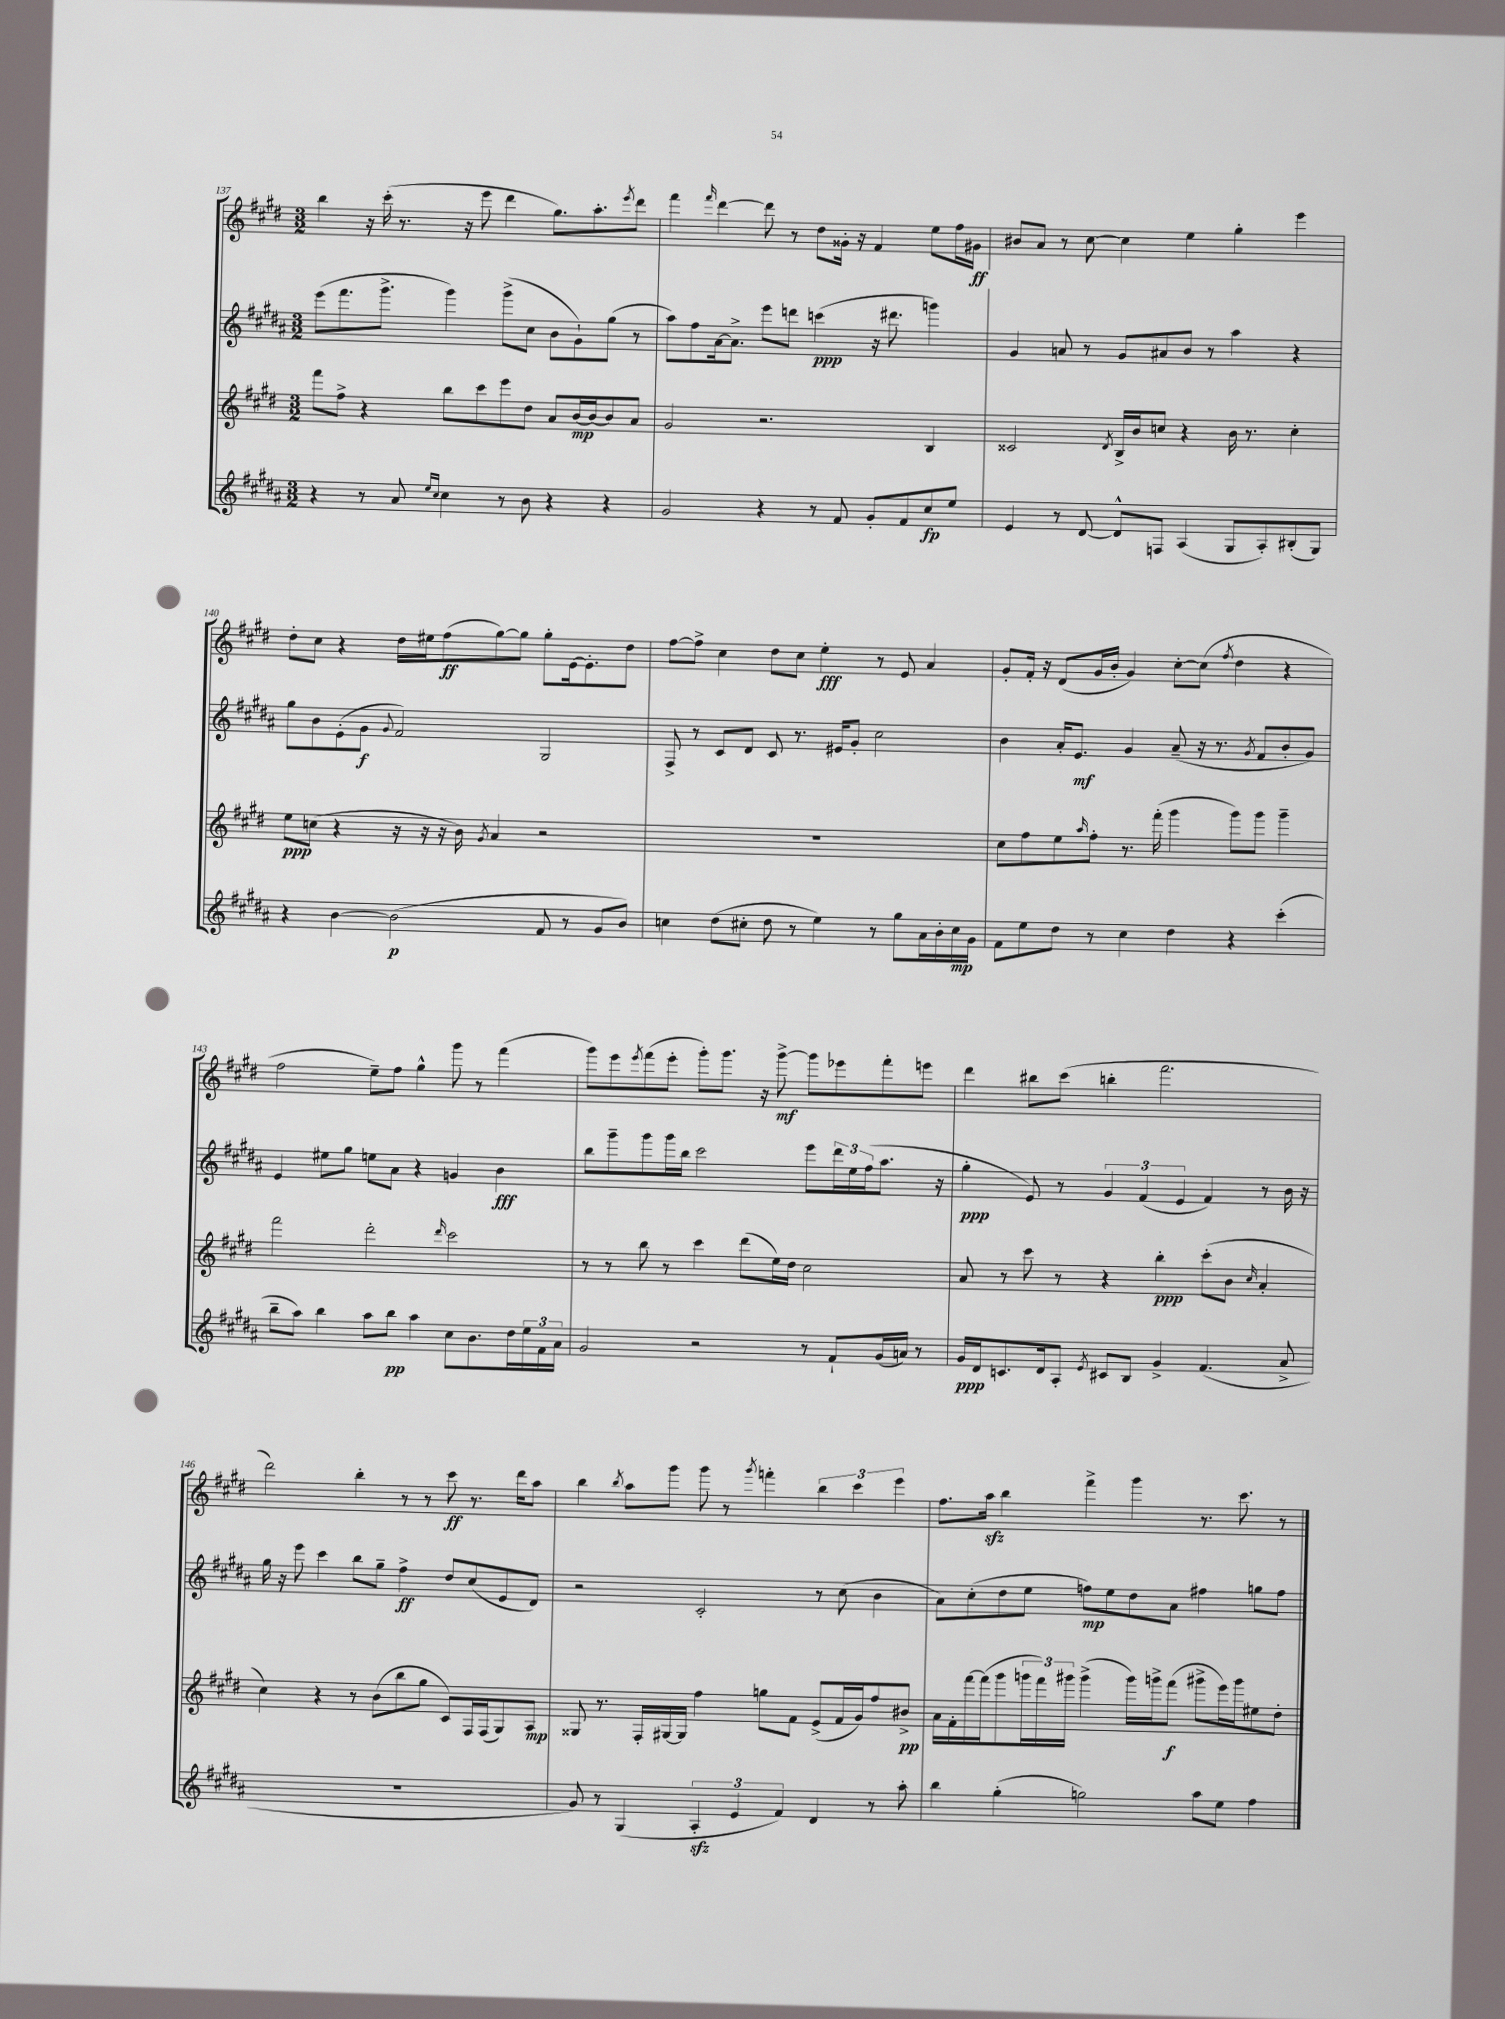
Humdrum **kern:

**kern	**kern	**kern	**kern
*staff4	*staff3	*staff2	*staff1
*clefG2	*clefG2	*clefG2	*clefG2
*k[f#c#g#d#a#]	*k[f#c#g#d#]	*k[f#c#g#d#a#]	*k[f#c#g#d#]
*M3/2	*M3/2	*M3/2	*M3/2
4r	8fff#	(8eee	4bb
.	8ff#^	8.fff#	.
8r	4r	.	16r
.	.	8.ggg#^	(16ccc#'
8a#	.	.	8.r
16qqee	.	.	.
16qqcc#	.	.	.
4cc#	8bb	4ggg#)	.
.	.	.	16r
.	8ccc#	.	8eee
8r	8eee	(8ggg#^	4ddd#
8b	8dd#	8cc#	.
4r	8a	8b	8.gg#)
.	[16b	8g#`)	.
.	16b_	.	8.aa'
4r	8b]	(8gg#	.
.	.	.	8qeee
.	8a	8r	8ddd#
=	=	=	=
2g#	2g#	8aa#)	4fff#
.	.	8ff#	.
.	.	.	16qqfff#
.	.	[16a#	[4ddd#
.	.	8.a#^]	.
4r	2.r	8eee	8ddd#]
.	.	8ddd	8r
8r	.	(4ccc	8dd#
8f#	.	.	16g##'
.	.	.	16r
8g#'	.	16r	4f#
.	.	8.ddd#	.
8f#	.	.	.
8cc#	4B	4ggg)	8ee
8ee	.	.	16ff#
.	.	.	16g#
=	=	=	=
4e	2c##	4g#	8b#
.	.	.	8a
8r	.	8a	8r
[8d#	.	8r	[8cc#
.	8qd#	.	.
8d#^^]	16B^	8g#	4cc#]
.	16b	.	.
8F	8cc	8a#	.
(4A#	4r	8b	4ee
.	.	8r	.
8G#	16b	4aa#	4gg#'
.	8.r	.	.
8A#')	.	.	.
(8B#'	4cc'	4r	4eee
8G#)	.	.	.
=	=	=	=
4r	8ee	8gg#	8dd#'
.	(8cc	8b	8cc#
[4b	4r	(8e'	4r
.	.	8g#	.
.	.	8qqg#	.
(2b]	16r	2f#)	16dd#
.	16r	.	16ee#
.	16r	.	(8ff#
.	16b)	.	.
.	8qg#	.	.
.	4a	.	[8gg#)
.	.	.	8gg#]
8f#	2r	2G#	8gg#'
8r	.	.	[16e
.	.	.	8.e']
8g#	.	.	.
8b)	.	.	8dd#
=	=	=	=
4cc	1.r	8F#^	[8ff#
.	.	8r	8ff#^]
(8dd#	.	8c#	4cc#
8cc#'	.	8d#	.
8dd#	.	8c#	8dd#
8r	.	8.r	8cc#
4ee)	.	.	4ee'
.	.	16e#	.
.	.	8g#'	.
8r	.	2cc#	8r
8gg#	.	.	8e
16a#	.	.	4a
16b'	.	.	.
16cc#	.	.	.
16g#	.	.	.
=	=	=	=
8f#	8cc#	4b	8g#'
8ee	8ff#	.	16f#'
.	.	.	16r
8dd#	8ee	16a#'	(8d#
.	.	8.e	.
.	16qqaa	.	.
8r	8ff#'	.	16g#
.	.	.	16b'
4cc#	8.r	4g#	4g#)
.	(16fff#'	.	.
4dd#	4ggg#	(8a#~	[8cc#'
.	.	16r	(8cc#]
.	.	8.r	.
.	.	.	8qff#
4r	8ggg#)	.	4dd#
.	.	8qg#	.
.	8ggg#	8f#	.
(4ccc#'	4ggg#~	8b'	4r
.	.	8g#)	.
=	=	=	=
8bb~	2fff#	4e	2ff#
8aa#)	.	.	.
4bb	.	8ee#	.
.	.	8gg#	.
8aa#	2ddd#'	8ee	8ee~)
8bb	.	8a#	8ff#
4aa#	.	4r	4gg#^^
.	16qqddd#	.	.
8cc#	2ccc#	4g	8ggg#
8.b	.	.	8r
.	.	4b	(4fff#
16dd#	.	.	.
24ee	.	.	.
24f#	.	.	.
24a#	.	.	.
=	=	=	=
2g#	8r	8bb	8ggg#)
.	8r	8ggg#~	8eee
.	.	.	8qeee
.	8bb	8ggg#	(8fff#
.	8r	16ggg#	8eee'
.	.	16bb	.
2r	4ccc#	2ccc#	8ggg#')
.	.	.	8.ggg#
.	(8ddd#	.	.
.	.	.	16r
.	16ee)	.	[8ggg#^
.	16dd#	.	.
8r	2cc#	8eee	8ggg#]
8f#`	.	24ddd#	8eee-
.	.	24ee	.
.	.	(24ff#	.
(16g#	.	8.aa#	8fff#'
16a)	.	.	.
8r	.	.	8eee
.	.	16r	.
=	=	=	=
16g#	8a	4gg#'	4ddd#
16d#	.	.	.
8.c	8r	.	.
.	8ccc#	8e)	8bb#
16d#	.	.	.
8A#'	8r	8r	(8ccc#
8qe	.	.	.
8c#	4r	6g#	4bb'
8B	.	.	.
.	.	(6f#	.
4g#^	4bb'	.	2.fff#
.	.	6e	.
(4.f#	(8ccc#'	4f#)	.
.	8b	.	.
.	16qqcc#	.	.
.	4a'	8r	.
8a#^	.	16b	.
.	.	16r	.
=	=	=	=
1.r	4cc#)	16gg#	2ddd#)
.	.	16r	.
.	.	8eee	.
.	4r	4ccc#	.
.	8r	8bb	4bb'
.	(8b	8gg#~	.
.	8bb	4ff#^	8r
.	8gg#	.	8r
.	8c#)	8dd#	8ccc#
.	16F#	(8cc#	8.r
.	(16F#	.	.
.	8G#)	8e	.
.	.	.	16ddd#
.	8A	8d#)	8aa
=	=	=	=
8g#)	8G##	2r	4bb
8r	8.r	.	.
.	.	.	8qbb
(4G#	.	.	8aa
.	16F#'	.	.
.	[16G#	.	8ggg#
.	16G#]	.	.
6A#'	4ff#	2c#'	8ggg#
.	.	.	8r
6e	.	.	.
.	.	.	8qggg#
.	8gg	.	4fff'
6f#)	.	.	.
.	8f#	.	.
4d#	(8e^	8r	6bb
.	16f#	(8cc#	.
.	.	.	6ccc#
.	16g#)	.	.
8r	8ff#	4b	.
.	.	.	6eee
8aa#'	8b#^	.	.
=	=	=	=
4bb	16a	8a#)	8.ff#
.	16f#'	.	.
.	[16fff#	(8cc#'	.
.	(16fff#]	.	16aa
(4gg#'	8ggg#	8dd#	4bb
.	24ggg	8ee	.
.	24fff#)	.	.
.	24ggg#	.	.
2gg)	(4ggg#^	8ff)	4fff#^
.	.	8ee	.
.	16ggg#)	8dd#	4ggg#
.	16ggg^	.	.
.	(8fff#	8a#	.
8aa#	8ggg#^	4ff#	8.r
8ee	16eee)	.	.
.	16ggg#	.	8.ccc#
4ff#	8ee#	8gg	.
.	8dd#'	8ff#	8r
==	==	==	==
*-	*-	*-	*-
